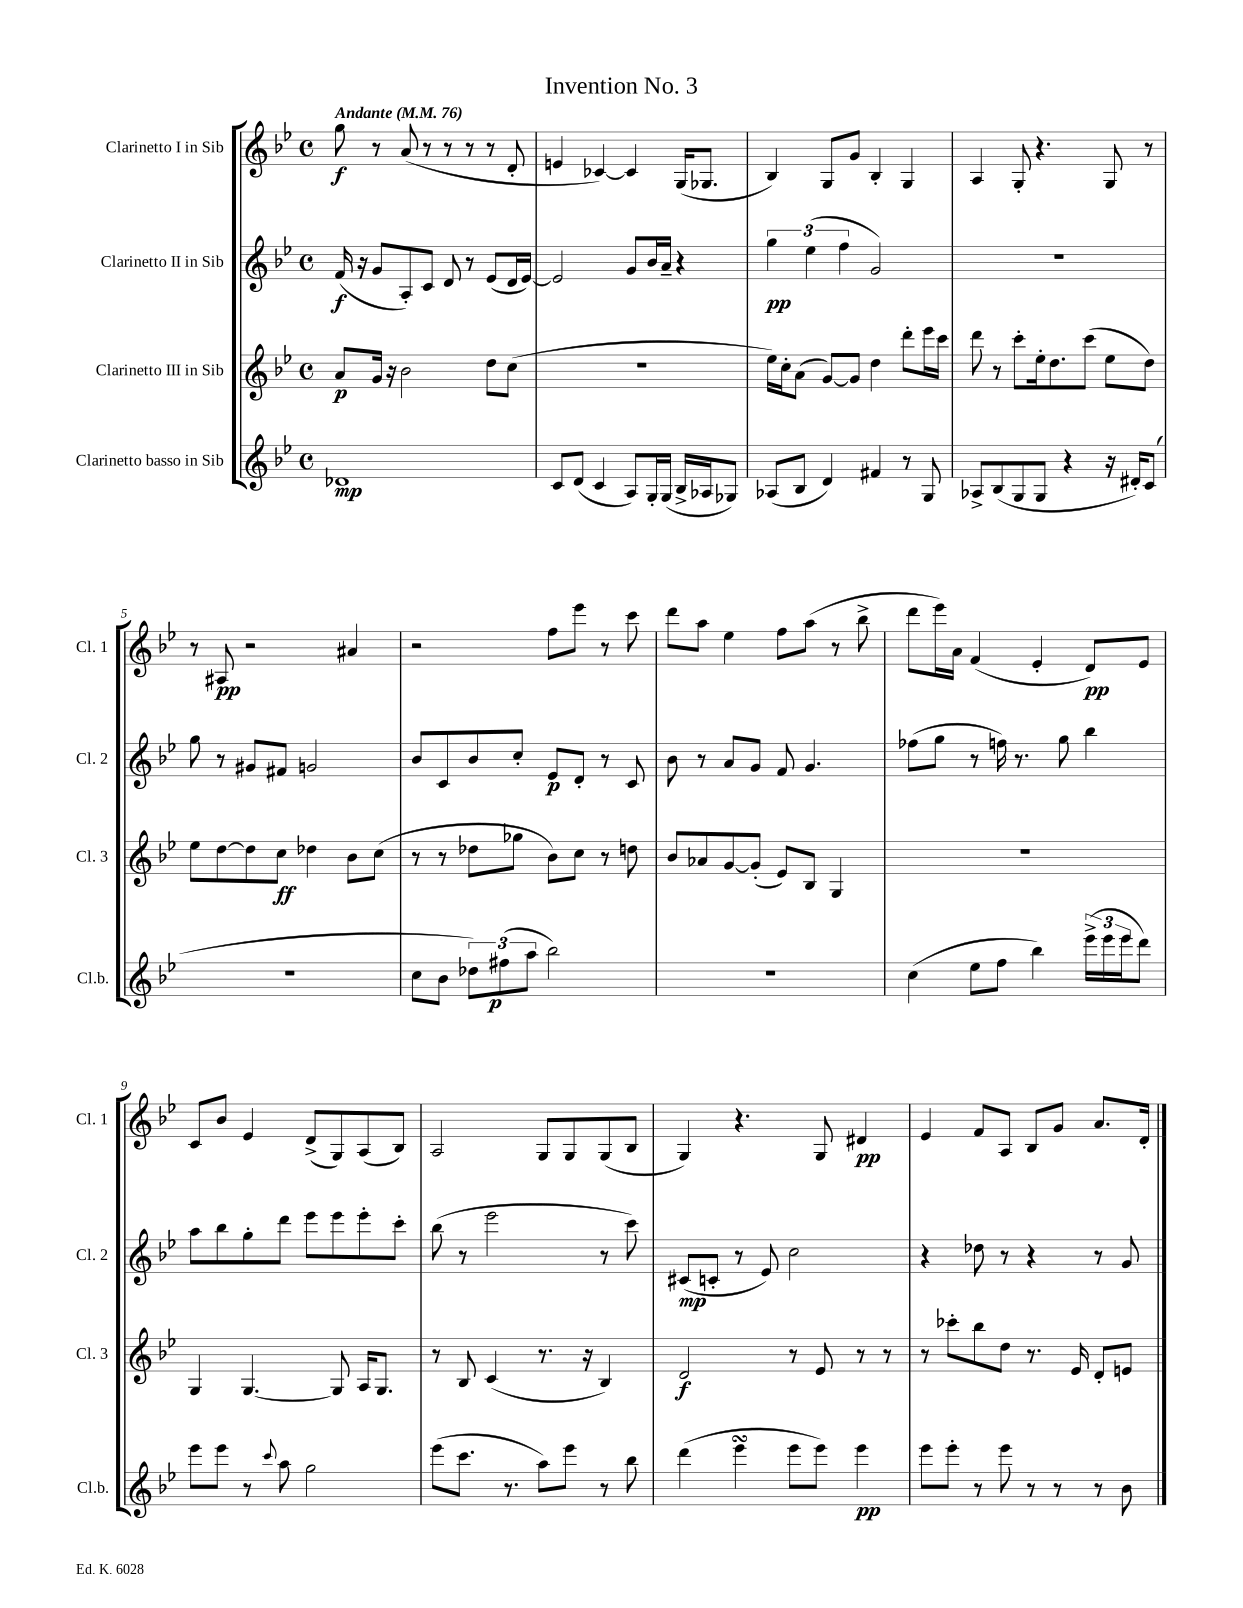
\header { title = "Invention No. 3" }
<<
\new StaffGroup <<
\new Staff = "s0" \with { instrumentName = "Clarinetto I in Sib" shortInstrumentName = "Cl. 1" } {
    \clef treble \key bes \major \defaultTimeSignature \time 4/4 \tempo "Andante" 4 = 76
    g''8\f r8 a'8( r8 r8 r8 r8 d'8-. |
    e'4 ces'4~) ces'4 g16( ges8. |
    bes4) g8 g'8 bes4-. g4 |
    a4 g8-. r4. g8 r8 |
    r8 ais8\pp r2 ais'4 |
    r2 f''8 ees'''8 r8 c'''8 |
    d'''8 a''8 ees''4 f''8 a''8( r8 bes''8-> |
    d'''8 ees'''16) a'16 f'4( ees'4-. d'8\pp) ees'8 |
    c'8 bes'8 ees'4 d'8->( g8) a8( bes8) |
    a2 g8 g8 g8( bes8 |
    g4) r4. g8 dis'4\pp |
    ees'4 f'8 a8 bes8 g'8 a'8. d'16-. \bar "|." |
}
\new Staff = "s1" \with { instrumentName = "Clarinetto II in Sib" shortInstrumentName = "Cl. 2" } {
    \clef treble \key bes \major \defaultTimeSignature \time 4/4
    f'16\f( r16 g'8 a8-.) c'8 d'8 r8 ees'8( d'16 ees'16~) |
    ees'2 g'8 bes'16 a'16-- r4 |
    \tuplet 3/2 { g''4\pp ees''4( f''4 } g'2) |
    r1 |
    g''8 r8 gis'8 fis'8 g'2 |
    bes'8 c'8 bes'8 c''8-. ees'8\p d'8-. r8 c'8 |
    bes'8 r8 a'8 g'8 f'8 g'4. |
    fes''8( g''8 r8 f''16) r8. g''8 bes''4 |
    a''8 bes''8 g''8-. d'''8 ees'''8 ees'''8 ees'''8-. c'''8-. |
    bes''8( r8 ees'''2 r8 c'''8) |
    cis'8\mp( c'8-. r8 ees'8) c''2 |
    r4 des''8 r8 r4 r8 g'8 \bar "|." |
}
\new Staff = "s2" \with { instrumentName = "Clarinetto III in Sib" shortInstrumentName = "Cl. 3" } {
    \clef treble \key bes \major \defaultTimeSignature \time 4/4
    a'8\p g'16 r16 bes'2 d''8 c''8( |
    R1 |
    ees''16) c''16-. a'8( g'8~) g'8 d''4 d'''8-. ees'''16 c'''16 |
    d'''8 r8 c'''8-. ees''16-. d''8. c'''8( ees''8 d''8) |
    ees''8 d''8~ d''8 c''8\ff des''4 bes'8 c''8( |
    r8 r8 des''8 ges''8 bes'8) c''8 r8 d''8 |
    bes'8 aes'8 g'8~ g'8-.( ees'8) bes8 g4 |
    R1 |
    g4 g4.~ g8 a16 g8. |
    r8 bes8 c'4( r8. r16 bes4) |
    d'2\f r8 ees'8 r8 r8 |
    r8 ces'''8-. bes''8 d''8 r8. ees'16 d'8-. e'8 \bar "|." |
}
\new Staff = "s3" \with { instrumentName = "Clarinetto basso in Sib" shortInstrumentName = "Cl.b." } {
    \clef treble \key bes \major \defaultTimeSignature \time 4/4
    des'1\mp |
    c'8 d'8( c'4 a8) g16-. g16( bes16-> aes16 ges8) |
    aes8( bes8 d'4) fis'4 r8 g8 |
    aes8-> bes8( g8 g8 r4 r16 dis'16-.) c'8( |
    r1 |
    c''8 bes'8 \tuplet 3/2 { des''8) fis''8\p( a''8 } bes''2) |
    R1 |
    c''4( ees''8 f''8 bes''4) \tuplet 3/2 { ees'''16->( ees'''16 ees'''16 } d'''8) |
    ees'''8 ees'''8 r8 \appoggiatura { c'''8 } a''8 g''2 |
    ees'''8( c'''8. r8. a''8) ees'''8 r8 bes''8 |
    d'''4( ees'''4\turn ees'''8 ees'''8) ees'''4\pp |
    ees'''8 ees'''8-. r8 ees'''8 r8 r8 r8 bes'8 \bar "|." |
}
>>
>>
